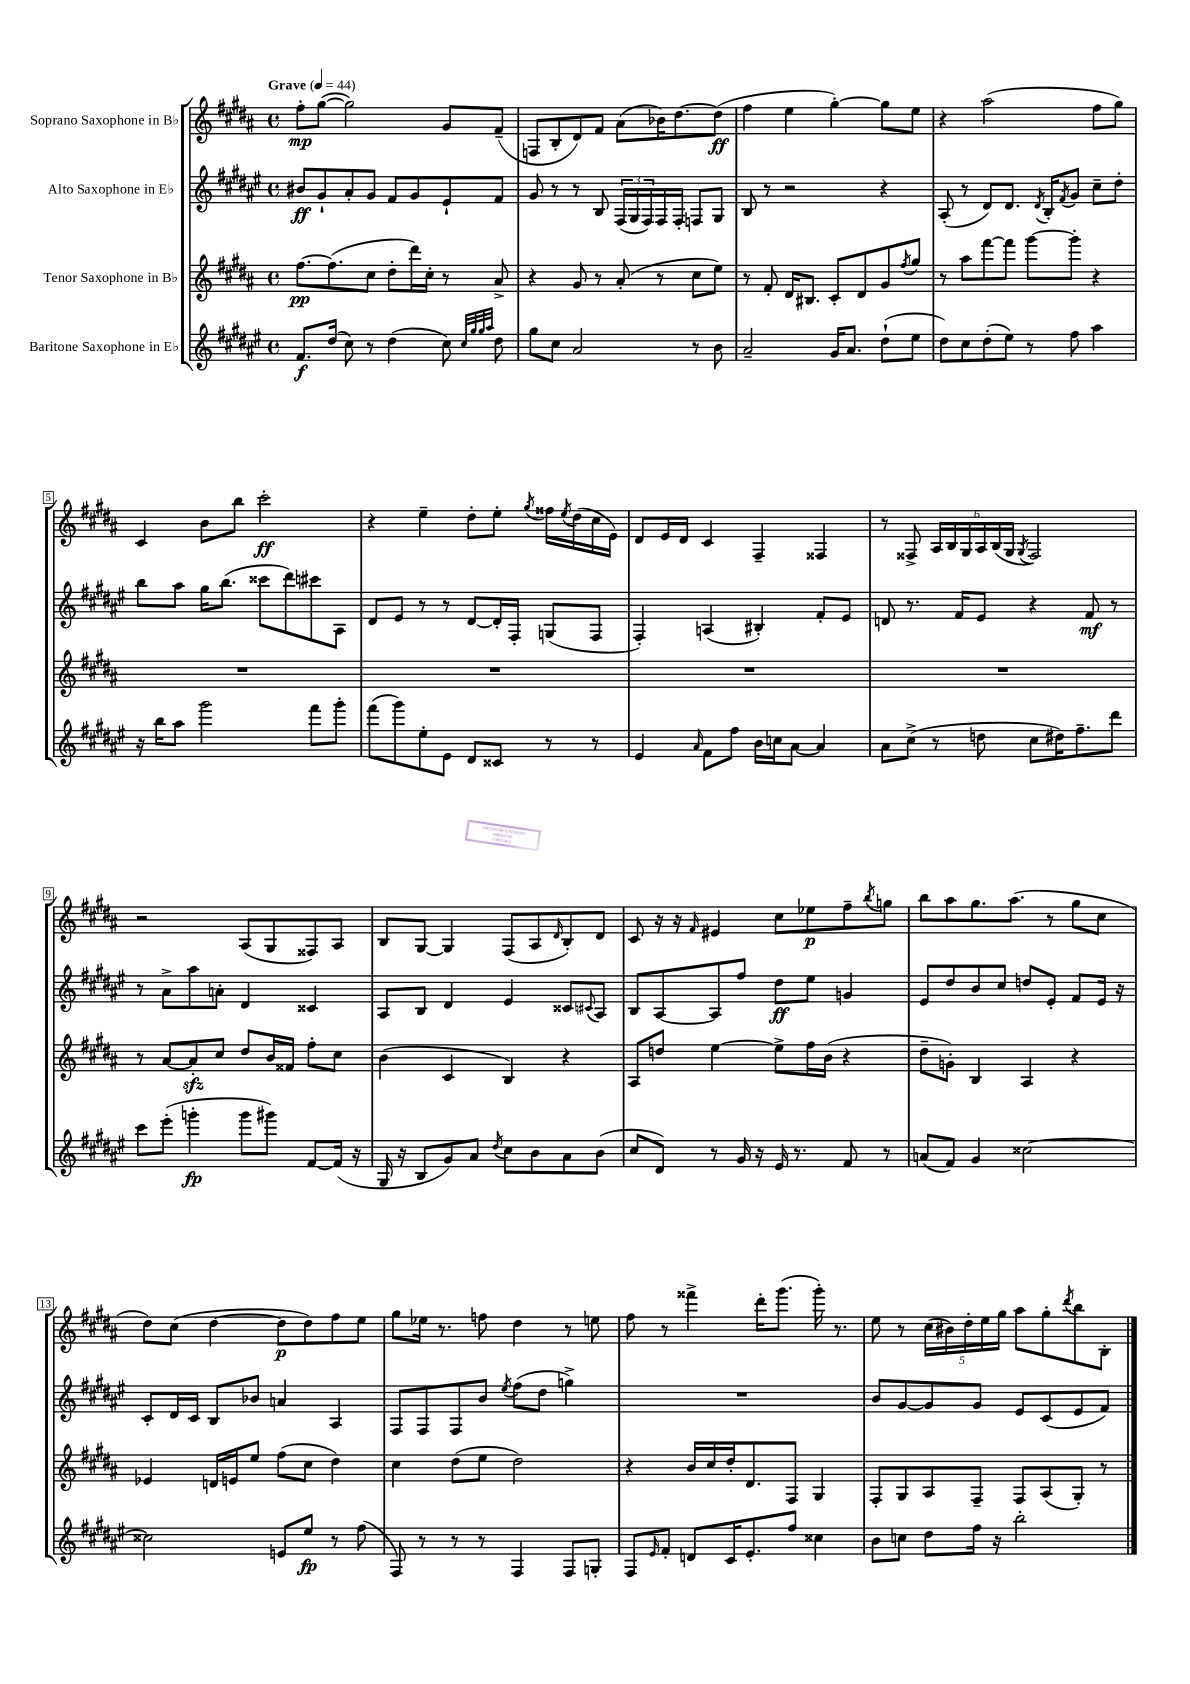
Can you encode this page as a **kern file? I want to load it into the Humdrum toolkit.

**kern	**dynam	**kern	**dynam	**kern	**dynam	**kern	**dynam
*part4	*part4	*part3	*part3	*part2	*part2	*part1	*part1
*staff4	*staff4	*staff3	*staff3	*staff2	*staff2	*staff1	*staff1
*I"Baritone Saxophone in E♭	*	*I"Tenor Saxophone in B♭	*	*I"Alto Saxophone in E♭	*	*I"Soprano Saxophone in B♭	*
*clefG2	*	*clefG2	*	*clefG2	*	*clefG2	*
*k[f#c#g#d#a#e#]	*	*k[f#c#g#d#a#]	*	*k[f#c#g#d#a#e#]	*	*k[f#c#g#d#a#]	*
*M4/4	*	*M4/4	*	*M4/4	*	*M4/4	*
*met(c)	*	*met(c)	*	*met(c)	*	*met(c)	*
*MM44	*	*MM44	*	*MM44	*	*MM44	*
=1	=1	=1	=1	=1	=1	=1	=1
!	!	!	!	!	!	!LO:TX:a:B:t=Grave	!
8.f#/L	f	[8.ff#\L	pp	8b#X/L	ff	8ff#'\L	mp
.	.	.	.	8g#`/	.	([8gg#\J	.
(16dd#/Jk	.	(8.ff#\]	.	.	.	.	.
8cc#\)	.	.	.	8a#'/	.	2gg#\])	.
8r	.	8cc#\J	.	8g#/J	.	.	.
(4dd#\	.	8dd#'\L	.	8f#/L	.	.	.
.	.	16ddd#\L)	.	8g#/	.	.	.
.	.	16cc#'\JJ	.	.	.	.	.
8cc#\)	.	8r	.	8e#`/	.	8g#/L	.
32qqcc#/LLL	.	.	.	.	.	.	.
32qqgg#/	.	.	.	.	.	.	.
32qqgg#/	.	.	.	.	.	.	.
32qqaa#/JJJ	.	.	.	.	.	.	.
8dd#\	.	8a#^/	.	8f#/J	.	(8f#~/J	.
=2	=2	=2	=2	=2	=2	=2	=2
8gg#\L	.	4r	.	8g#/	.	8Fn/L	.
8cc#\J	.	.	.	8r	.	8B'/	.
2a#/	.	8g#/	.	8r	.	8d#/)	.
.	.	8r	.	8B/	.	8f#/J	.
.	.	(8a#'/	.	(24F#/LL	.	(8a#\L	.
.	.	.	.	24G#/	.	.	.
.	.	.	.	24F#/)	.	.	.
.	.	8r	.	16F#/	.	16b-X\K)	.
.	.	.	.	16F#'/JJ	.	[8.dd#\	.
8r	.	8cc#\L	.	8Fn/L	.	.	.
8b\	.	8ee\J)	.	8G#/J	.	(8dd#\J]	ff
=3	=3	=3	=3	=3	=3	=3	=3
2a#~/	.	8r	.	8B/	.	4ff#\	.
.	.	8f#'/	.	8r	.	.	.
.	.	16d#/KL	.	2r	.	4ee\	.
.	.	8.B#X/J	.	.	.	.	.
16g#/KL	.	8c#'/L	.	.	.	[4gg#'\)	.
8.a#/J	.	.	.	.	.	.	.
.	.	8d#/	.	.	.	.	.
(8dd#`\L	.	8g#/	.	4r	.	8gg#\L]	.
.	.	8qff#/	.	.	.	.	.
8ee#\J	.	8gg#/J	.	.	.	8ee\J	.
=4	=4	=4	=4	=4	=4	=4	=4
8dd#\L)	.	8r	.	(8A#'/	.	4r	.
8cc#\	.	8aa#\L	.	8r	.	.	.
(8dd#'\	.	[8fff#\	.	8d#/L)	.	(2aa#\	.
8ee#\J)	.	8fff#\J]	.	8.d#/J	.	.	.
8r	.	[8ggg#\L	.	.	.	.	.
.	.	.	.	8qd#/	.	.	.
.	.	.	.	16B'/KL	.	.	.
.	.	.	.	8qf#/	.	.	.
8ff#\	.	8ggg#'\J]	.	8g#/J	.	.	.
4aa#\	.	4r	.	8cc#~\L	.	8ff#\L	.
.	.	.	.	8dd#'\J	.	8gg#\J)	.
!!LO:LB:g=z
=5	=5	=5	=5	=5	=5	=5	=5
16r	.	1r	.	8bb\L	.	4c#/	.
16bb\KL	.	.	.	.	.	.	.
8aa#\J	.	.	.	8aa#\J	.	.	.
2ggg#\	.	.	.	16gg#\KL	.	8b\L	.
.	.	.	.	(8.bb\J	.	.	.
.	.	.	.	.	.	8bb\J	.
.	.	.	.	8ccc##X\L	.	2ccc#'\	ff
.	.	.	.	8ddd#\)	.	.	.
8fff#\L	.	.	.	8ccc#X\	.	.	.
8ggg#'\J	.	.	.	8A#\J	.	.	.
=6	=6	=6	=6	=6	=6	=6	=6
(8fff#\L	.	1r	.	8d#/L	.	4r	.
8ggg#\)	.	.	.	8e#/J	.	.	.
8ee#'\	.	.	.	8r	.	4ee~\	.
8e#\J	.	.	.	8r	.	.	.
8d#/L	.	.	.	[8d#/L	.	8dd#'\L	.
8c##X/J	.	.	.	16d#'/L]	.	8ee'\J	.
.	.	.	.	16F#'/JJ	.	.	.
.	.	.	.	.	.	8qgg#/	.
8r	.	.	.	(8Gn/L	.	16ff##X\LL	.
.	.	.	.	.	.	8qee/	.
.	.	.	.	.	.	(16dd#\	.
8r	.	.	.	8F#/J	.	16cc#\	.
.	.	.	.	.	.	16e\JJ)	.
=7	=7	=7	=7	=7	=7	=7	=7
4e#/	.	1r	.	4F#'/)	.	8d#/L	.
.	.	.	.	.	.	16e/L	.
.	.	.	.	.	.	16d#/JJ	.
16qqa#/	.	.	.	.	.	.	.
8f#\L	.	.	.	(4An/	.	4c#/	.
8ff#\J	.	.	.	.	.	.	.
16b\LL	.	.	.	4B#X'/)	.	4F#~/	.
16ccn\J	.	.	.	.	.	.	.
[8a#\J	.	.	.	.	.	.	.
4a#/]	.	.	.	8f#'/L	.	4F##X/	.
.	.	.	.	8e#/J	.	.	.
=8	=8	=8	=8	=8	=8	=8	=8
8a#\L	.	1r	.	8dn/	.	8r	.
(8cc#^\J	.	.	.	8.r	.	8F##X^/	.
8r	.	.	.	.	.	24A#/LL	.
.	.	.	.	.	.	24B/	.
.	.	.	.	16f#/KL	.	.	.
.	.	.	.	.	.	24G#/	.
8ddn\	.	.	.	8e#/J	.	24A#/	.
.	.	.	.	.	.	(24B/	.
.	.	.	.	.	.	24G#/JJ	.
.	.	.	.	.	.	8qG#/	.
8cc#\L	.	.	.	4r	.	2F##/)	.
16dd#X\K)	.	.	.	.	.	.	.
8.ff#~\	.	.	.	.	.	.	.
.	.	.	.	8f#/	mf	.	.
8ddd#\J	.	.	.	8r	.	.	.
!!LO:LB:g=z
=9	=9	=9	=9	=9	=9	=9	=9
8ccc#\L	.	8r	.	8r	.	2r	.
(8eee#'\J	.	[8a#/L	.	8a#^\L	.	.	.
4gggn'\	fp	8a#zz'/]	.	8aa#\	.	.	.
.	.	8cc#/J	.	8an'\J	.	.	.
8ggg\L	.	8dd#/L	.	4d#/	.	(8A#/L	.
8ggg#X\J)	.	16b/L	.	.	.	8G#/	.
.	.	16f##X/JJ	.	.	.	.	.
[8f#/L	.	8ff#'\L	.	4c##X/	.	8F##X/)	.
(16f#/Jk]	.	8cc#\J	.	.	.	8A#/J	.
16r	.	.	.	.	.	.	.
=10	=10	=10	=10	=10	=10	=10	=10
16G#/	.	(4b\	.	8A#/L	.	8B/L	.
16r	.	.	.	.	.	.	.
8B/L	.	.	.	8B/J	.	[8G#/J	.
8g#/)	.	4c#/	.	4d#/	.	4G#/]	.
8a#/J	.	.	.	.	.	.	.
8qdd#/	.	.	.	.	.	.	.
8cc#\L	.	4B/)	.	4e#/	.	(8F#/L	.
8b\	.	.	.	.	.	8A#/	.
.	.	.	.	.	.	16qqd#/	.
8a#\	.	4r	.	8c##X/L	.	8B'/)	.
.	.	.	.	8qqc#X/	.	.	.
(8b\J	.	.	.	8A#/J	.	8d#/J	.
=11	=11	=11	=11	=11	=11	=11	=11
8cc#/L	.	8A#/L	.	8B/L	.	8c#/	.
8d#/J)	.	8ddn/J	.	[8A#/	.	16r	.
.	.	.	.	.	.	16r	.
.	.	.	.	.	.	16qqf#/	.
8r	.	[4ee\	.	8A#/]	.	4e#X/	.
16g#/	.	.	.	8ff#/J	.	.	.
16r	.	.	.	.	.	.	.
16e#/	.	8ee^\L]	.	8dd#\L	ff	8cc#\L	.
8.r	.	.	.	.	.	.	.
.	.	16ff#\L	.	8ee#\J	.	8ee-X\	p
.	.	(16b\JJ	.	.	.	.	.
8f#/	.	4r	.	4gn/	.	8ff#~\	.
.	.	.	.	.	.	8qbb/	.
8r	.	.	.	.	.	8ggn\J	.
=12	=12	=12	=12	=12	=12	=12	=12
(8an/L	.	8dd#~\L	.	8e#/L	.	8bb\L	.
8f#/J)	.	8gn'\J)	.	8dd#/	.	8aa#\	.
4g#/	.	4B/	.	8b/	.	8.gg#\	.
.	.	.	.	8cc#/J	.	.	.
.	.	.	.	.	.	(8.aa#\J	.
[2cc##X\	.	4A#/	.	8ddn/L	.	.	.
.	.	.	.	8e#'/J	.	8r	.
.	.	4r	.	8f#/L	.	8gg#\L	.
.	.	.	.	16e#/Jk	.	8cc#\J	.
.	.	.	.	16r	.	.	.
!!LO:LB:g=z
=13	=13	=13	=13	=13	=13	=13	=13
2cc##X\]	.	4e-X/	.	8c#'/L	.	8dd#\L)	.
.	.	.	.	16d#/L	.	(8cc#\J	.
.	.	.	.	16c#/JJ	.	.	.
.	.	16dn/LL	.	8B/L	.	[4dd#\	.
.	.	16en/J	.	.	.	.	.
.	.	8ee/J	.	8b-X/J	.	.	.
8en/L	.	(8ff#\L	.	4an/	.	8dd#\L]	p
8ee#/J	fp	8cc#\J	.	.	.	8dd#\)	.
8r	.	4dd#\)	.	4A#/	.	8ff#\	.
(8ff#\	.	.	.	.	.	8ee\J	.
=14	=14	=14	=14	=14	=14	=14	=14
8F#/)	.	4cc#\	.	8F#/L	.	8gg#\L	.
8r	.	.	.	8F#/	.	16ee-X\Jk	.
.	.	.	.	.	.	8.r	.
8r	.	(8dd#\L	.	8F#/	.	.	.
8r	.	8ee\J	.	8b/J	.	8ffn\	.
.	.	.	.	8qee#/	.	.	.
4F#/	.	2dd#\)	.	(8ff#\L	.	4dd#\	.
.	.	.	.	8dd#\J	.	.	.
8F#/L	.	.	.	4ggn^\)	.	8r	.
8Gn'/J	.	.	.	.	.	8een\	.
=15	=15	=15	=15	=15	=15	=15	=15
8F#/L	.	4r	.	1r	.	8ff#\	.
16qqe#/	.	.	.	.	.	.	.
8f#'/J	.	.	.	.	.	8r	.
8dn/L	.	16b/LL	.	.	.	4fff##X^\	.
.	.	16cc#/	.	.	.	.	.
16c#/K	.	16dd#'/J	.	.	.	.	.
8.e#'/	.	8.d#/	.	.	.	.	.
.	.	.	.	.	.	16ddd#'\KL	.
.	.	.	.	.	.	(8.ggg#\J	.
8ff#/J	.	8F#/J	.	.	.	.	.
4cc##X\	.	4G#/	.	.	.	16ggg#'\)	.
.	.	.	.	.	.	8.r	.
=16	=16	=16	=16	=16	=16	=16	=16
8b\L	.	8F#'/L	.	8b/L	.	8ee\	.
8ccn\J	.	8G#/	.	[8g#/	.	8r	.
8dd#\L	.	8A#/	.	8g#/]	.	(20cc#\LL	.
.	.	.	.	.	.	20b#X\)	.
.	.	.	.	.	.	20dd#'\	.
16ff#\Jk	.	8F#~/J	.	8g#/J	.	.	.
.	.	.	.	.	.	20ee\	.
16r	.	.	.	.	.	.	.
.	.	.	.	.	.	20gg#\JJ	.
2bb'\	.	8F#/L	.	8e#/L	.	8aa#\L	.
.	.	(8A#/	.	(8c#/	.	8gg#'\	.
.	.	.	.	.	.	8qddd#/	.
.	.	8G#'/J)	.	8e#/	.	8bb\	.
.	.	8r	.	8f#/J)	.	8B'\J	.
==	==	==	==	==	==	==	==
*-	*-	*-	*-	*-	*-	*-	*-
